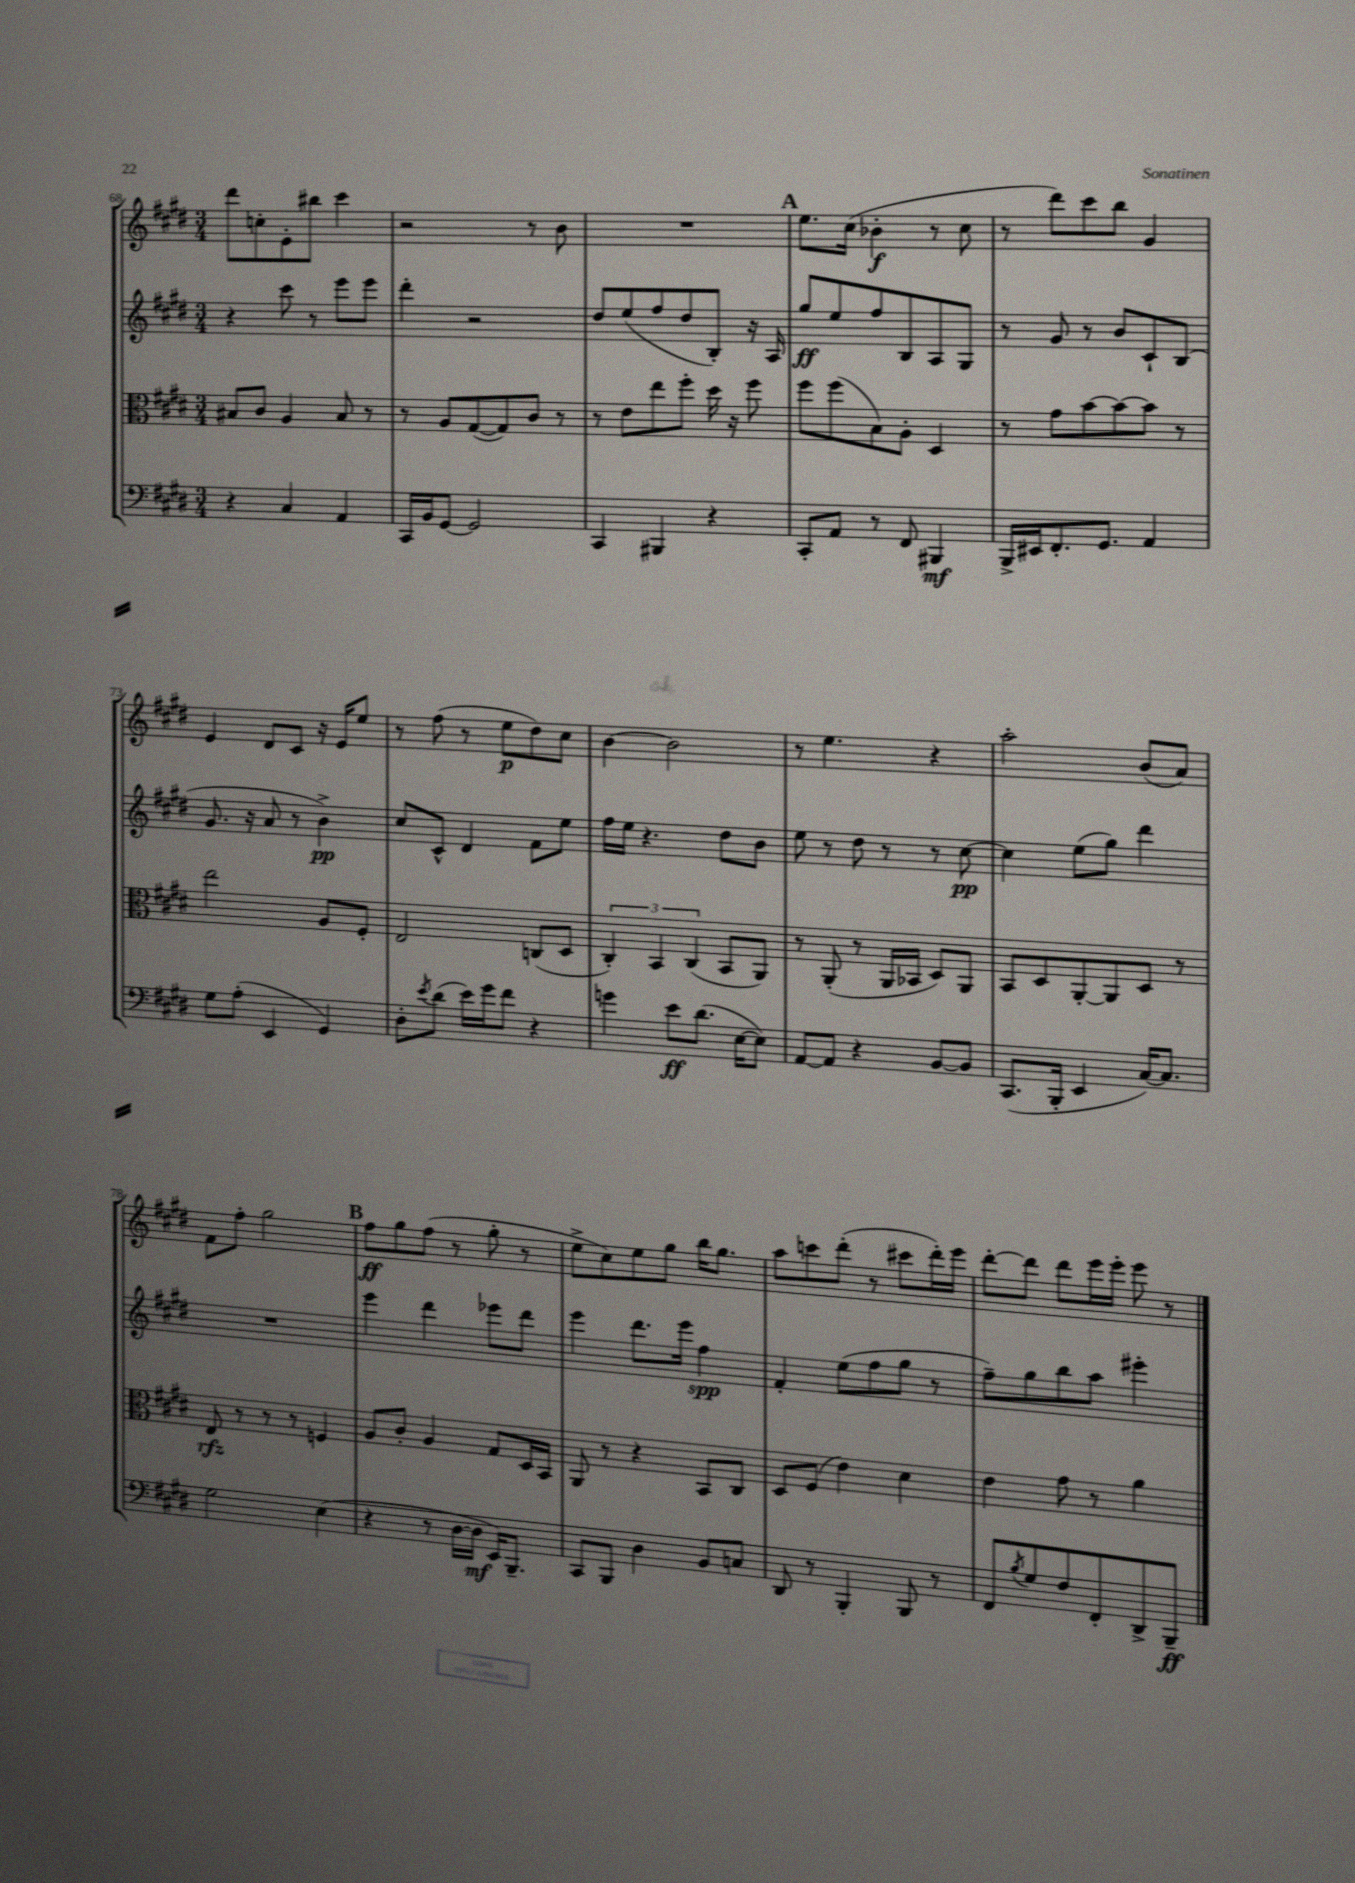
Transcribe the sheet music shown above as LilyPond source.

<<
\new StaffGroup <<
\new Staff = "s0" {
    \clef treble \key e \major \numericTimeSignature \time 3/4
    dis'''8 c''8-. e'8-. bis''8 cis'''4 |
    r2 r8 b'8 |
    R2. |
    \mark \markup { \bold "A" } e''8. cis''16( bes'4-.\f r8 cis''8 |
    r8 dis'''8) cis'''8 b''8 gis'4 |
    e'4 dis'8 cis'8 r16 e'16 e''8 |
    r8 fis''8( r8 e''8\p dis''8) cis''8 |
    b'4~ b'2 |
    r8 e''4. r4 |
    a''2-. b'8( a'8) |
    fis'8 fis''8-. gis''2 |
    \mark \markup { \bold "B" } fis''8\ff gis''8 fis''8( r8 gis''8-. r8 |
    e''8-> cis''8) e''8 gis''8 b''16 gis''8. |
    a''8 c'''8 dis'''8-.( r8 cis'''8 dis'''16-.) e'''16 |
    dis'''8~-. dis'''8 dis'''8 e'''16 e'''16-. e'''8 r8 \bar "|." |
}
\new Staff = "s1" {
    \clef treble \key e \major \numericTimeSignature \time 3/4
    r4 cis'''8 r8 e'''8 e'''8 |
    dis'''4-. r2 |
    dis''8 e''8( fis''8 dis''8 b8-.) r16 a16 |
    \mark \markup { \bold "A" } gis''8\ff e''8 fis''8 b8 a8 gis8 |
    r8 gis'8 r8 b'8 cis'8-! b8( |
    gis'8. r16 a'8 r8 b'4->\pp) |
    cis''8 cis'8-^ dis'4 fis'8 e''8 |
    fis''16 e''16 r4. dis''8 b'8 |
    e''8 r8 dis''8 r8 r8 cis''8~\pp |
    cis''4 e''8( gis''8) dis'''4 |
    R2. |
    \mark \markup { \bold "B" } e'''4 dis'''4 ees'''8 dis'''8 |
    e'''4 dis'''8. e'''16 fis''4\spp |
    fis'4-. e''8( fis''8 gis''8 r8 |
    fis''8--) gis''8 b''8 a''8 eis'''4-. \bar "|." |
}
\new Staff = "s2" {
    \clef alto \key e \major \numericTimeSignature \time 3/4
    bis8 cis'8 a4 bis8 r8 |
    r8 a8 gis8~( gis8) cis'8 r8 |
    r8 e'8 e''8 fis''8-. dis''16 r16 fis''8 |
    \mark \markup { \bold "A" } fis''8 fis''8( b8) a8-. dis4 |
    r8 gis'8 b'8~ b'8~ b'8 r8 |
    e''2 a8 fis8-. |
    e2 c8( dis8 |
    \tuplet 3/2 { cis4-.) b,4 cis4( } b,8 a,8) |
    r8 a,8-.( r8 a,16 bes,16 dis8) a,8 |
    b,8 dis8 a,8~-. a,8 dis8 r8 |
    e8\rfz r8 r8 r8 f4 |
    \mark \markup { \bold "B" } a8 cis'8-. a4 gis8 dis16 b,16 |
    a,8 r8 r4 b,8 cis8 |
    dis8 fis8( e'4) dis'4 |
    e'4 gis'8 r8 a'4 \bar "|." |
}
\new Staff = "s3" {
    \clef bass \key e \major \numericTimeSignature \time 3/4
    r4 cis4 a,4 |
    cis,16 b,16 gis,8~ gis,2 |
    cis,4 bis,,4 r4 |
    \mark \markup { \bold "A" } cis,8-. a,8 r8 fis,8 bis,,4\mf |
    b,,16-> eis,16 fis,8.-. gis,8. a,4 |
    gis8 a8-.( e,4 gis,4) |
    dis8-. \acciaccatura { e'8 } dis'8( e'16) gis'16 fis'8 r4 |
    g'4 e'8\ff dis'8.( e16~ e8) |
    a,8~ a,8 r4 b,8~ b,8 |
    cis,8.( b,,16-. e,4 cis16~) cis8. |
    gis2 e4( |
    \mark \markup { \bold "B" } r4 r8 dis16~ dis16\mf e,16) b,,8.-- |
    cis,8 b,,8 dis4 b,8 c8 |
    dis,8 r8 b,,4-. b,,8 r8 |
    fis,8 \acciaccatura { b8 } gis8 fis8 fis,8-. dis,8-> b,,8--\ff \bar "|." |
}
>>
>>
\layout { \context { \Score currentBarNumber = #68 } }
